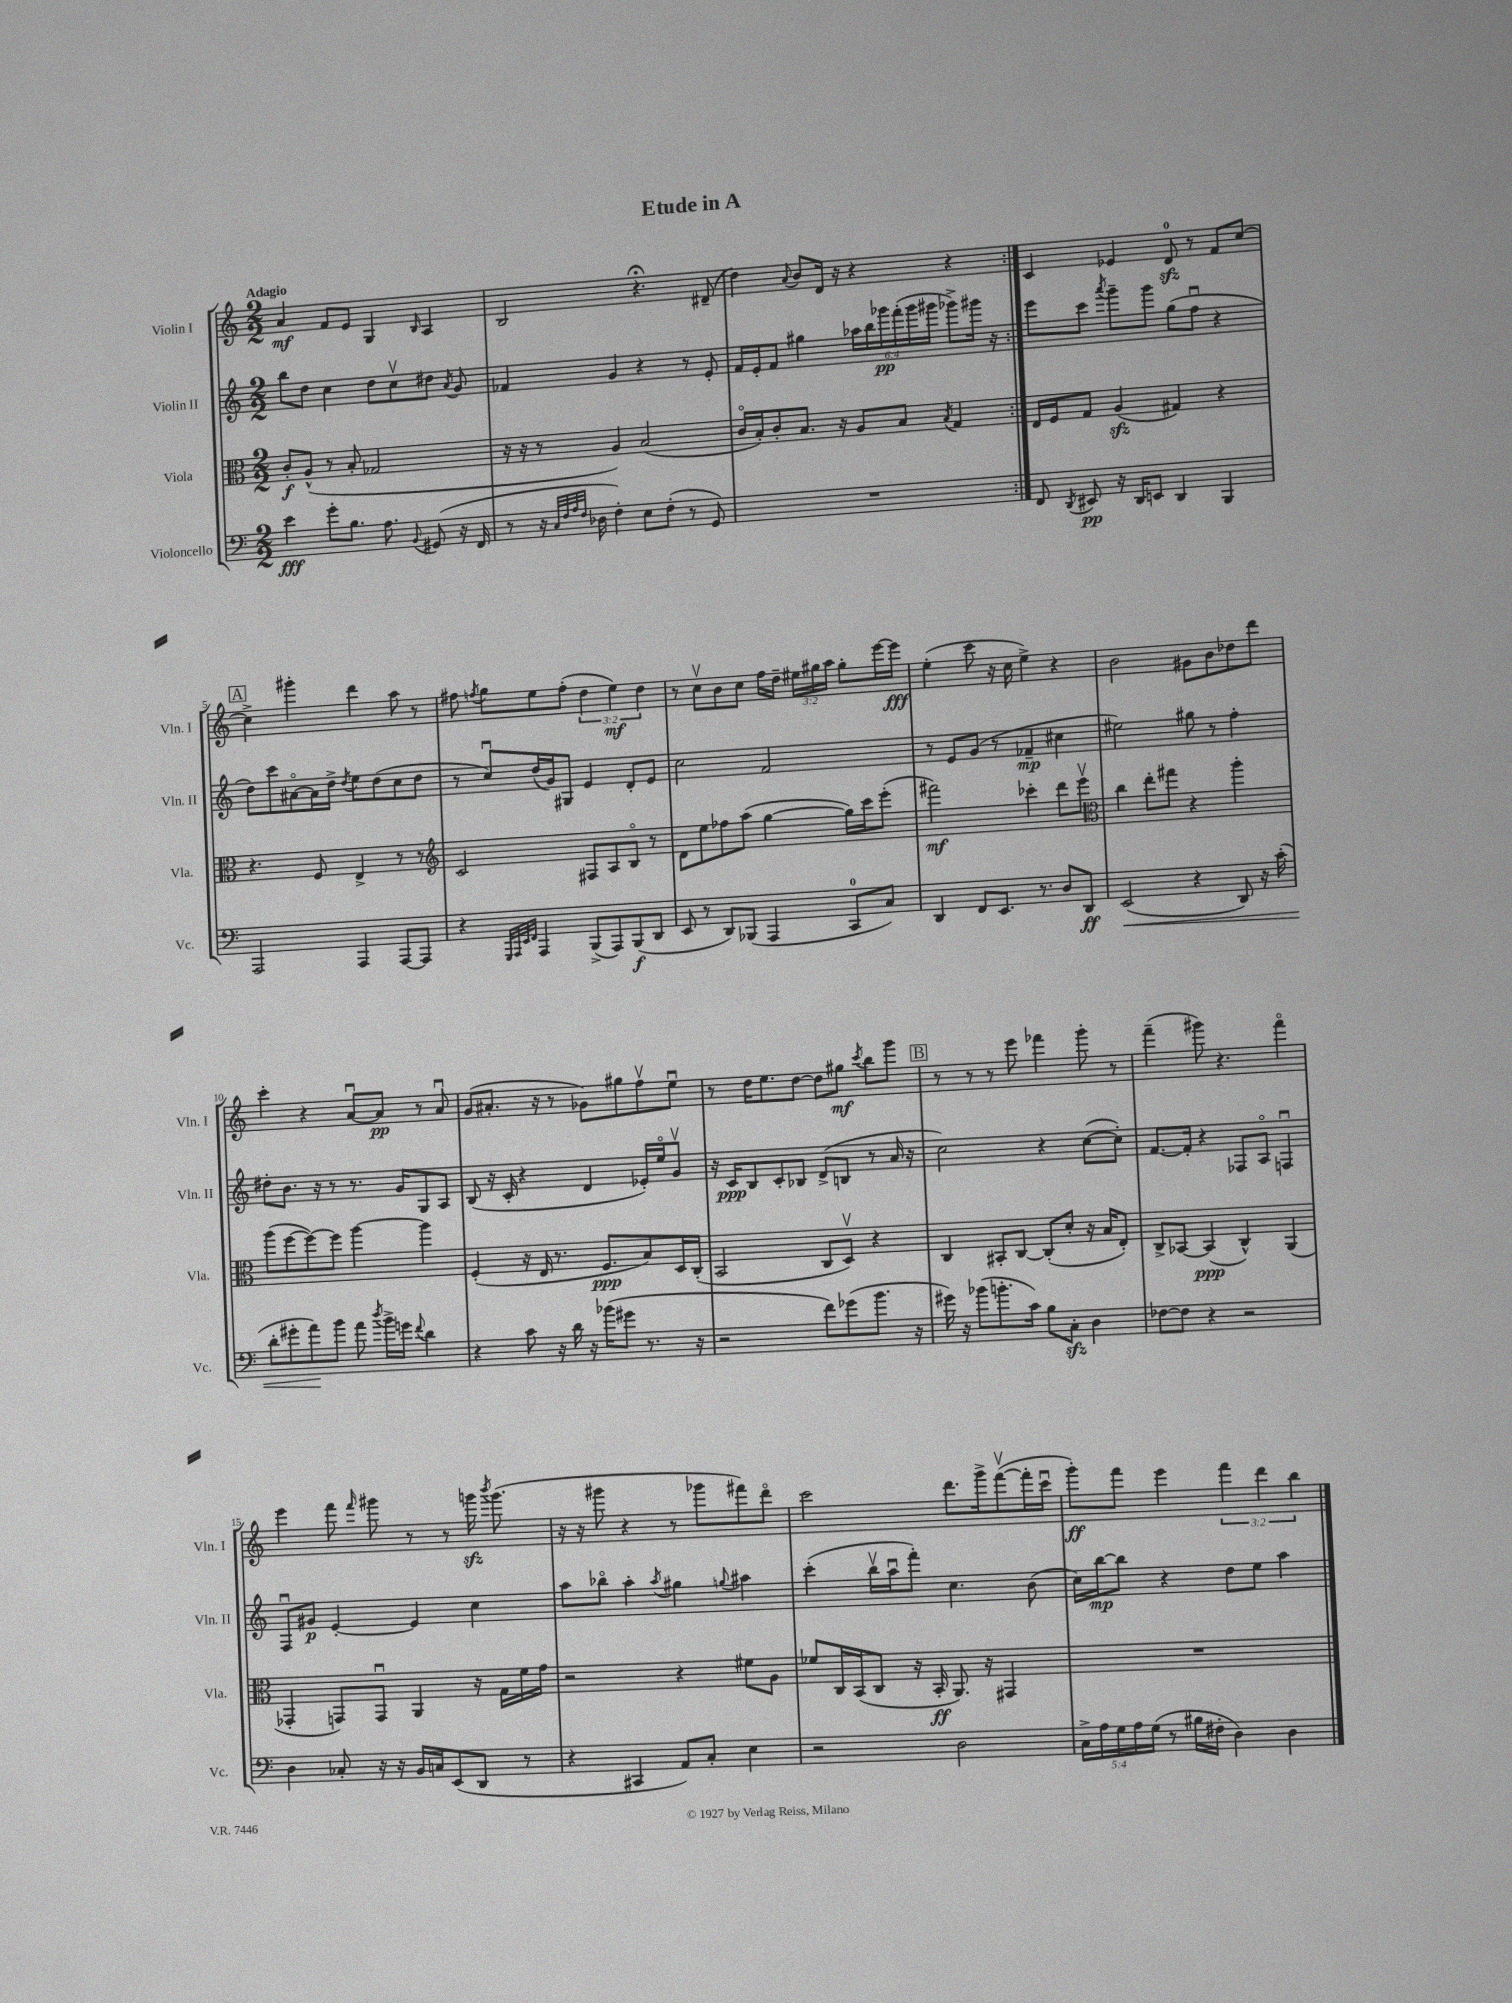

**kern	**kern	**kern	**kern
*staff4	*staff3	*staff2	*staff1
*clefF4	*clefC3	*clefG2	*clefG2
*k[]	*k[]	*k[]	*k[]
*M2/2	*M2/2	*M2/2	*M2/2
4e\	8c'/L	8bb\L	4a/
.	(8A^^/J	8dd\J	.
8g'\L	8r	4cc\	8f/L
8.B\J	8B'/	.	8e/J
.	2G-/	8dd\L	4G/
8.A\	.	.	.
.	.	8ccv\	.
8qqBB/	.	.	16qqB/
(8GG#/	.	8dd#\J	4A/
.	.	8qa/	.
16r	.	8g/	.
16FF/	.	.	.
=	=	=	=
8r	16r	4f-/	2B/
.	16r	.	.
16r	8r	.	.
32qqC/LLL	.	.	.
32qqF/	.	.	.
32qqA/	.	.	.
32qqF/JJJ	.	.	.
16D-\	.	.	.
4F'\)	4A/)	4g/	.
8E\L	(2B/	4r	4.r;
(8F'\J	.	.	.
8r	.	8r	.
8GG/)	.	8e'/	(8d#~/
=	=	=	=
1r	16co/LL	16f/LL	4dd\)
.	16B'/J)	16e'/J	.
.	8c'/	8f/J	.
.	.	.	8qqa/
.	8.B/J	4gg#\	8b/L
.	.	.	16d/Jk
.	16r	.	16r
.	8A/L	24aa-\LL	4r
.	.	24bb\	.
.	.	24ggg-\	.
.	8B/J	(24fff'\	.
.	.	24ggg-\	.
.	.	24ggg#\JJ	.
.	8qB/	.	.
.	4G/	8ggg-^\L)	4r
.	.	16ggg#\Jk	.
.	.	16r	.
=:|!	=:|!	=:|!	=:|!
8FF/	16E/LL	8eee\L	4c/
.	16F/J	.	.
8qDD/	.	.	.
8EE#/	8G/J	8ccc\J	.
.	.	8qaaa/	.
16r	(4A/	8ggg~\L	4e-/
16DD/LK	.	.	.
8EE/J	.	8ggg\J	.
4DD/	4G#/)	(8gg\L	8d/
.	.	8ffu\J	8r
4BBB/	4r	4r	8f/L
.	.	.	[8cc/J
=	=	=	=
2AAA/	4.r	8dd\L)	4cc^\]
.	.	8ccc\	.
.	.	[8a#o\	4ggg#'\
.	8F/	16a#\]L	.
.	.	16dd^\JJ	.
.	.	8qdd/	.
4AAA/	4E^/	8ee\L	4ddd\
.	.	(8dd\	.
[8AAA/L	8r	8cc\	8aa\
8AAA/]J	8r	8dd\J	8r
=	=	=	=
*	*clefG2	*	*
4r	2c/	8r	8ff#\
.	.	.	8qff/
.	.	8ccu/L)	8gg\L
32qqGGG/LLL	.	.	.
32qqAAA/	.	.	.
32qqEE/	.	.	.
32qqFF/JJJ	.	.	.
4AAA/	.	(16dd/L	8ee\
.	.	16g/J)	.
.	.	8G#/J	(8ff'\J
(8BBB^/L	8F#/L	4e/	6dd\
8AAA/)	8A/	.	.
.	.	.	6ee\)
(8BBB/	8Bo/J	8d'/L	.
.	.	.	6dd\
8DD/J	8r	8e/J	.
=	=	=	=
8EE/	8d\L	2cc\	8r
8r	8ee\	.	8ccv\L
8DD/L)	8ff-\	.	8b\
(8BBB-/J	(8aa\J	.	8cc\J
4AAA/	[4gg\	2f/	16ff\LL
.	.	.	16dd~\JJ
.	.	.	24ee#\LL
.	.	.	24gg#\
.	.	.	24aa\JJ
8CC/L	16gg\]LL)	.	8gg#'\L
.	16ccc\J	.	.
8C/J)	(8eee'\J	.	[16eee\L
.	.	.	16eee\]JJ
=	=	=	=
4DD/	2fff#\)	8r	(4ee'\
.	.	8e/L	.
8FF/L	.	(8g/J	8ccc\
8.EE/J	.	8r	16r
.	.	.	16cc\
.	4ccc-'\	4f-~/	4ee^\)
8.r	.	.	.
8D/L	8ddd\L	4cc#\	4r
8DD/J	8eeev\J	.	.
=	=	=	=
*	*clefC3	*	*
(2EE/	4cc\	2ee#\)	2b\
.	8ee'\L	.	.
.	8gg#\J	.	.
4r	4r	8gg#\	8g#\L
.	.	8r	8b\
8DD/)	4aa'\	4ff'\	8dd-\
16r	.	.	8ddd\J
(16c'\	.	.	.
=	=	=	=
8d'\L	(8aa\L	8dd#'\L	4ccc'\
8g#'\	[8ff\	8.b\J	.
8a\)	8ff\_)	.	4r
.	.	16r	.
8b\J	8ff\]J	8r	.
8a\	[4aa\	8.r	[8au/L
8qdd/	.	.	.
16b^\LL	.	.	8a/]J
16g\JJ	.	16g/LK	.
8qqf/	.	.	.
4d\	4aa\]	8G/	8r
.	.	8A/J	8au/
=	=	=	=
4r	(4F'/	(8B/	(8g/L
.	.	16r	8.a#'/J
.	.	16c'/	.
8c\	16r	4r	.
.	16E/	.	16r
16r	8.r	.	8r
16d\	.	.	.
16r	.	4d/	8g-\L)
(16b-\LK	8.F/L	.	.
8g#\J	.	.	8gg#\
8.r	8B/)	16e-'/LL)	8ffv\
.	.	16eeo/J	.
.	16D/L	8gv/J	8eeu\J
16r	(16C'/JJ	.	.
=	=	=	=
2r	2BB/	16r	8r
.	.	16c/LK	.
.	.	8B/	16dd\LK
.	.	.	8.ee\
.	.	8c'/	.
.	.	8B-/J	[8dd\J
8f\L)	8C/L	(8d^/L	8dd\]L
(8g-\	8Dv/J)	8B/J	8gg#\J
.	.	.	8qccc/
8.b\J	4r	8r	8bb\L
.	.	16a/	8ggg\J
16r	.	16r	.
=	=	=	=
16g#\)	4C/	2cc\)	8r
16r	.	.	.
(8b-\L	.	.	8r
8.b'\	8BB#'/L	.	8r
.	[8C/J	.	8eee\
16c\Jk)	.	.	.
8B\L	(8C'/]L	4r	4fff-\
8C'\J	8d'/J	.	.
4D\	16r	([8cc\L	8ggg'\
.	16B/LK	.	.
.	8E'/J)	8cc'\]J)	8r
=	=	=	=
[8F-\L	8C^/L	[8.f/L	(4fff~\
8F-\]J	[8BB-/J	.	.
.	.	16f'/]Jk	.
4r	(4BB-/]	4r	8ggg#\)
.	.	.	4.r
2r	4C^^/)	8F-/L	.
.	.	8Ao/J	.
.	(4AA/	4Fu/	4fffo\
=	=	=	=
4D\	4GG-'/	8Fu/L	4eee\
.	.	8g#/J	.
8C-'/	8GG/L)	[4e'/	8fff\
.	.	.	16qqfff/
16r	8GGu/J	.	8ggg#\
16r	.	.	.
16BB/LL	4AA/	4e/]	8r
16C/J	.	.	.
(8EE/	.	.	8r
8DD/J	16r	4cc\	16ggg\
.	.	.	8qbbb/
.	16G\LL	.	(8.ggg\
8r	16f\	.	.
.	16g\JJ	.	.
=	=	=	=
4r	2r	8aa\L	16r
.	.	.	16r
.	.	8bb-o\J	8ggg#\
4CC#/	.	4aa'\	4r
.	.	8qaa/	.
8AA/L)	4r	4gg#\	8r
8C'/J	.	.	8ggg-\L
.	.	8qqgg/	.
4E\	8f#\L	4aa#\	8fff#\)
.	8A\J	.	8dddo\J
=	=	=	=
2r	8f-/L	(4ccc'\	2ccc\
.	16C/L	.	.
.	(16BB/J	.	.
.	8C/J	16bbv\LL	.
.	.	16aau\J	.
.	16r	8fff'\J)	.
.	16BB'/	.	.
2D\	8.AA/)	4.cc\	8.ddd\L
.	16r	.	16ggg^\k
.	4GG#/	.	([8fffv\
.	.	(8b\	16fff'\]L
.	.	.	16cccu\JJ
=	=	=	=
20C^\LL	1r	16cc\LL)	8ggg'\L)
20A\	.	.	.
.	.	[16bb\J	.
20G\	.	.	.
.	.	8bb\]J	8fff\J
20A\	.	.	.
(20G\JJ	.	.	.
8r	.	4r	4eee\
16B#\LL	.	.	.
16F#'\JJ	.	.	.
4D\)	.	8dd\L	6fff\
.	.	8ee\J	.
.	.	.	6ddd\
4D\	.	4aa\	.
.	.	.	6bb\
==	==	==	==
*-	*-	*-	*-
